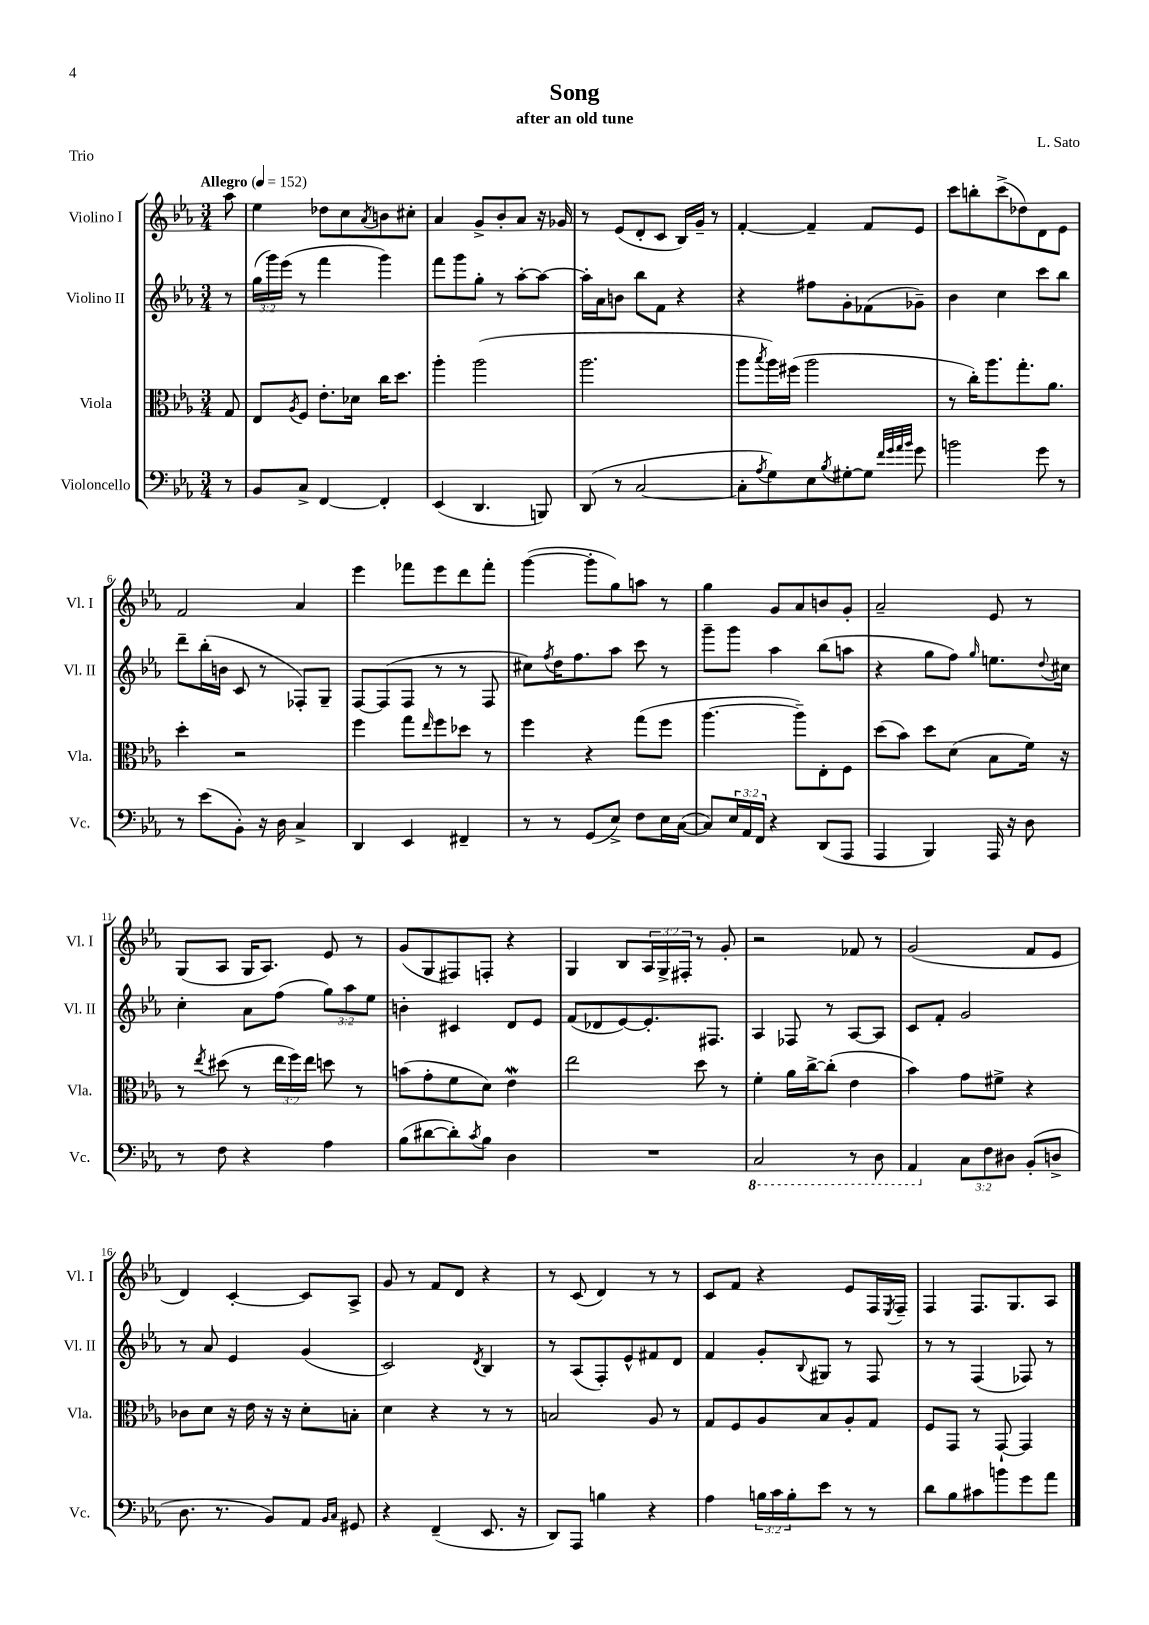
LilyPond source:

\header { title = "Song" composer = "L. Sato" subtitle = "after an old tune" piece = "Trio" }
<<
\new StaffGroup <<
\new Staff = "s0" \with { instrumentName = "Violino I" shortInstrumentName = "Vl. I" } {
    \clef treble \key ees \major \numericTimeSignature \time 3/4 \override Staff.TupletNumber.text = #tuplet-number::calc-fraction-text \partial 8 \tempo "Allegro" 4 = 152
    aes''8 |
    ees''4 des''8 c''8 \acciaccatura { aes'8 } b'8 cis''8-. |
    aes'4 g'8-> bes'8-. aes'8 r16 ges'16 |
    r8 ees'8( d'8-. c'8 bes16) g'16-- r8 |
    f'4~-. f'4-- f'8 ees'8 |
    c'''8 b''8-. c'''8->( des''8) d'8 ees'8 |
    f'2 aes'4 |
    ees'''4 fes'''8 ees'''8 d'''8 fes'''8-. |
    g'''4~( g'''8-. g''8) a''8 r8 |
    g''4 g'8 aes'8 b'8 g'8-. |
    aes'2-- ees'8 r8 |
    g8( aes8 g16 aes8.) ees'8 r8 |
    g'8( g8 fis8) f8-. r4 |
    g4 bes8 \tuplet 3/2 { aes16 g16-> fis16-. } r8 g'8-. |
    r2 fes'8 r8 |
    g'2( f'8 ees'8 |
    d'4) c'4~-. c'8 aes8-> |
    g'8 r8 f'8 d'8 r4 |
    r8 c'8( d'4) r8 r8 |
    c'8 f'8 r4 ees'8 f16 \acciaccatura { ees8 } f16-- |
    f4 f8. g8. aes8 \bar "|." |
}
\new Staff = "s1" \with { instrumentName = "Violino II" shortInstrumentName = "Vl. II" } {
    \clef treble \key ees \major \numericTimeSignature \time 3/4 \override Staff.TupletNumber.text = #tuplet-number::calc-fraction-text \partial 8
    r8 |
    \tuplet 3/2 { g''16( g'''16) ees'''16( } r8 f'''4 g'''4) |
    f'''8 g'''8 g''8-. r8 aes''8~-. aes''8~ |
    aes''16-. aes'16 b'8 bes''8 f'8 r4 |
    r4 fis''8 g'8-. fes'8( ges'8--) |
    bes'4 c''4 c'''8 bes''8 |
    d'''8-- bes''16-.( b'16 c'8 r8 fes8-.) g8-- |
    f8~ f8( f8 r8 r8 f8 |
    cis''8) \acciaccatura { f''8 } d''16 f''8. aes''8 c'''8 r8 |
    g'''8-- g'''8 aes''4 bes''8( a''8 |
    r4 g''8 f''8) \grace { g''16 } e''8. \appoggiatura { d''8 } cis''16 |
    c''4-. aes'8 f''8( \tuplet 3/2 { g''8) aes''8 ees''8 } |
    b'4-. cis'4 d'8 ees'8 |
    f'8( des'8 ees'8~) ees'8.-. fis8. |
    aes4 fes8 r8 aes8~ aes8 |
    c'8 f'8-. g'2 |
    r8 aes'8 ees'4 g'4( |
    c'2) \acciaccatura { d'8 } bes4 |
    r8 aes8( f8-.) ees'8-^ fis'8 d'8 |
    f'4 g'8-. \appoggiatura { bes8 } gis8 r8 f8 |
    r8 r8 f4( fes8) r8 \bar "|." |
}
\new Staff = "s2" \with { instrumentName = "Viola" shortInstrumentName = "Vla." } {
    \clef alto \key ees \major \numericTimeSignature \time 3/4 \override Staff.TupletNumber.text = #tuplet-number::calc-fraction-text \partial 8
    g8 |
    ees8 \acciaccatura { aes8 } f8 ees'8.-. des'16 c''16 d''8. |
    aes''4-. aes''2( |
    aes''2. |
    aes''8 \acciaccatura { bes''8 } aes''16) fis''16( aes''2 |
    r8 c''16-.) aes''8. g''8.-. aes'8. |
    d''4-. r2 |
    f''4 g''8 \grace { ees''16 } f''8 des''8 r8 |
    f''4 r4 g''8( f''8 |
    aes''4.~ aes''8--) ees8-. f8 |
    d''8( bes'8) d''8 d'8( bes8 f'16) r16 |
    r8 \acciaccatura { ees''8 } dis''8( r8 \tuplet 3/2 { ees''16 f''16) ees''16 } d''8 r8 |
    b'8( g'8-. f'8 d'8) ees'4\mordent |
    ees''2 d''8 r8 |
    f'4-. aes'16 c''16~-> c''8-.( ees'4 |
    bes'4) g'8 fis'8-> r4 |
    ces'8 d'8 r16 ees'16 r16 r16 d'8-. b8-. |
    d'4 r4 r8 r8 |
    b2 aes8 r8 |
    g8 f8 aes8 bes8 aes8-. g8 |
    f8 g,8 r8 g,8~-! g,4 \bar "|." |
}
\new Staff = "s3" \with { instrumentName = "Violoncello" shortInstrumentName = "Vc." } {
    \clef bass \key ees \major \numericTimeSignature \time 3/4 \override Staff.TupletNumber.text = #tuplet-number::calc-fraction-text \partial 8
    r8 |
    bes,8 c8-> f,4~ f,4-. |
    ees,4( d,4. b,,8) |
    d,8( r8 c2~ |
    c8-. \acciaccatura { aes8 } g8) ees8 \acciaccatura { bes8 } gis8~-. gis8 \grace { f'32 g'32 aes'32 bes'32 } g'8 |
    b'2 g'8 r8 |
    r8 ees'8( bes,8-.) r16 d16 c4-> |
    d,4 ees,4 fis,4-- |
    r8 r8 g,8( ees8->) f8 ees16 c16~( |
    c8) \tuplet 3/2 { ees16 aes,16 f,16 } r4 d,8( aes,,8 |
    aes,,4 bes,,4) aes,,16 r16 d8 |
    r8 f8 r4 aes4 |
    bes8( dis'8~ dis'8-.) \acciaccatura { c'8 } bes8 d4 |
    R2. |
    \ottava #-1 c,2 r8 d,8 |
    aes,,4 \ottava #0 \tuplet 3/2 { c8 f8 dis8 } bes,8-.( d8-> |
    d8. r8. bes,8) aes,8 \grace { bes,16 c16 } gis,8 |
    r4 f,4--( ees,8. r16 |
    d,8) aes,,8 b4 r4 |
    aes4 \tuplet 3/2 { b16 c'16 b16-. } ees'8 r8 r8 |
    d'8 bes8 cis'8 b'8 g'8 aes'8 \bar "|." |
}
>>
>>
